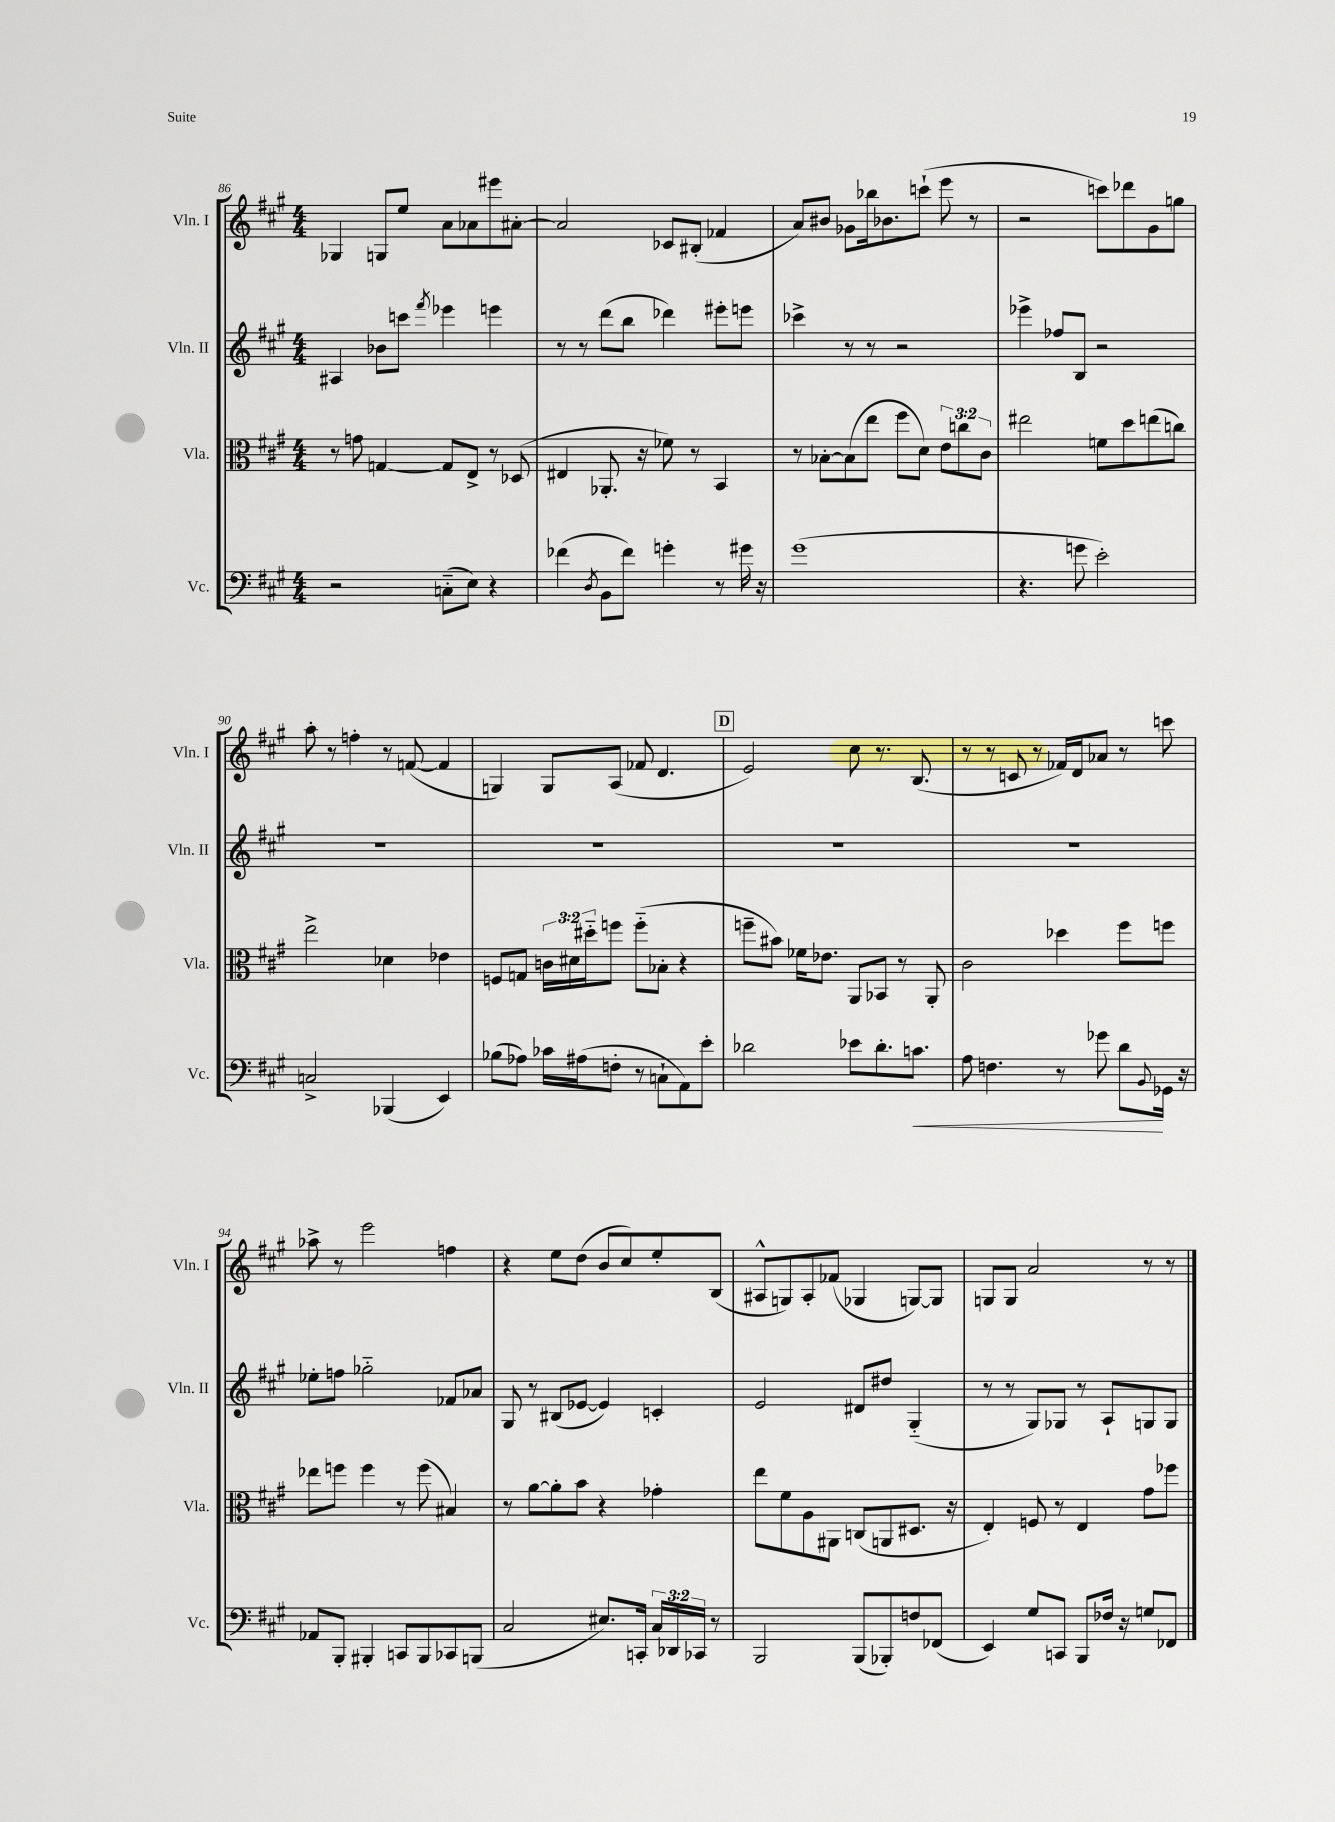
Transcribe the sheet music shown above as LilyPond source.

<<
\new StaffGroup <<
\new Staff = "s0" \with { instrumentName = "Vln. I" shortInstrumentName = "Vln. I" } {
    \clef treble \key a \major \numericTimeSignature \time 4/4
    ges4 g8 e''8 a'8 aes'8 eis'''8 ais'8~-. |
    ais'2 ces'8 bis8-.( fes'4 |
    a'8) bis'8 ges'8 bes''16 bes'8. c'''8-!( e'''8 r8 |
    r2 c'''8) des'''8 gis'8 g''8 |
    a''8-. r8 f''4-. r8 f'8~( f'4 |
    g4) g8 a8( fes'8 d'4. |
    \mark \markup { \box "D" } e'2) cis''8 r8. b8.( |
    r8 r8 c'8 r8 fes'16) d'16 aes'8 r8 c'''8 |
    aes''8-> r8 e'''2 f''4 |
    r4 e''8 d''8( b'8 cis''8) e''8-. b8( |
    ais8-^ g8) ais8-. fes'8( ges4 g8~) g8 |
    g8 g8 a'2 r8 r8 \bar "|." |
}
\new Staff = "s1" \with { instrumentName = "Vln. II" shortInstrumentName = "Vln. II" } {
    \clef treble \key a \major \numericTimeSignature \time 4/4
    ais4 bes'8 c'''8 \acciaccatura { fis'''8 } ees'''4 e'''4 |
    r8 r8 d'''8( b''8 des'''4) eis'''8-. e'''8 |
    ces'''4-> r8 r8 r2 |
    ees'''4-> fes''8 b8 r2 |
    R1 |
    R1 |
    \mark \markup { \box "D" } R1 |
    R1 |
    ees''8-. f''8 ges''2-_ fes'8 aes'8 |
    gis8 r8 bis8( ees'8~ ees'4) c'4-. |
    e'2 dis'8 dis''8 gis4-_( |
    r8 r8 gis8) ges8 r8 a8-! g8 g8 \bar "|." |
}
\new Staff = "s2" \with { instrumentName = "Vla." shortInstrumentName = "Vla." } {
    \clef alto \key a \major \numericTimeSignature \time 4/4 \override Staff.TupletNumber.text = #tuplet-number::calc-fraction-text
    r8 g'8 g4~ g8 e8-> r8 des8( |
    eis4 aes,8.-. r16 fes'8) r8 b,4 |
    r8 bes8~-. bes8( e''8 fis''8 d'8) \tuplet 3/2 { e'8 c''8 cis'8 } |
    eis''2 f'8 d''8 e''8( c''8) |
    e''2-> des'4 ees'4 |
    f8 g8 \tuplet 3/2 { c'16 dis'16 dis''16-_ } f''8 f''8-_( bes8-. r4 |
    \mark \markup { \box "D" } f''8-- bis'8) fes'16 ees'8. a,8 bes,8 r8 a,8-. |
    cis'2 des''4 fis''8 f''8 |
    ees''8 f''8 f''4 r8 f''8( bis4) |
    r8 a'8~ a'8-. b'8 r4 ges'4-. |
    e''8 fis'8 a8 ais,8 c8( a,8 dis8. r16 |
    e4-.) f8 r8 e4 gis'8 fes''8 \bar "|." |
}
\new Staff = "s3" \with { instrumentName = "Vc." shortInstrumentName = "Vc." } {
    \clef bass \key a \major \numericTimeSignature \time 4/4 \override Staff.TupletNumber.text = #tuplet-number::calc-fraction-text
    r2 c8-_( e8) r4 |
    fes'4( \acciaccatura { d8 } b,8 fes'8) g'4-. r8 gis'16 r16 |
    gis'1( |
    r4. g'8 e'2-.) |
    c2-> bes,,4( e,4) |
    bes8( aes8) ces'16 ais16( f8-. r8 c8-! a,8) e'8-. |
    \mark \markup { \box "D" } des'2 ees'8 des'8.-. c'8.\< |
    a8 f4. r8 ges'8 d'8\! \appoggiatura { b,8 } ges,16 r16 |
    aes,8 b,,8-. bis,,4-. c,8 bis,,8 ces,8 b,,8( |
    cis2 eis8.) c,16-. \tuplet 3/2 { cis16 des,16 ces,16 } r8 |
    b,,2 b,,8( bes,,8-.) f8 fes,8( |
    e,4) gis8 c,8 b,,8 fes16 r16 g8 fes,8 \bar "|." |
}
>>
>>
\layout { \context { \Score currentBarNumber = #86 } }
